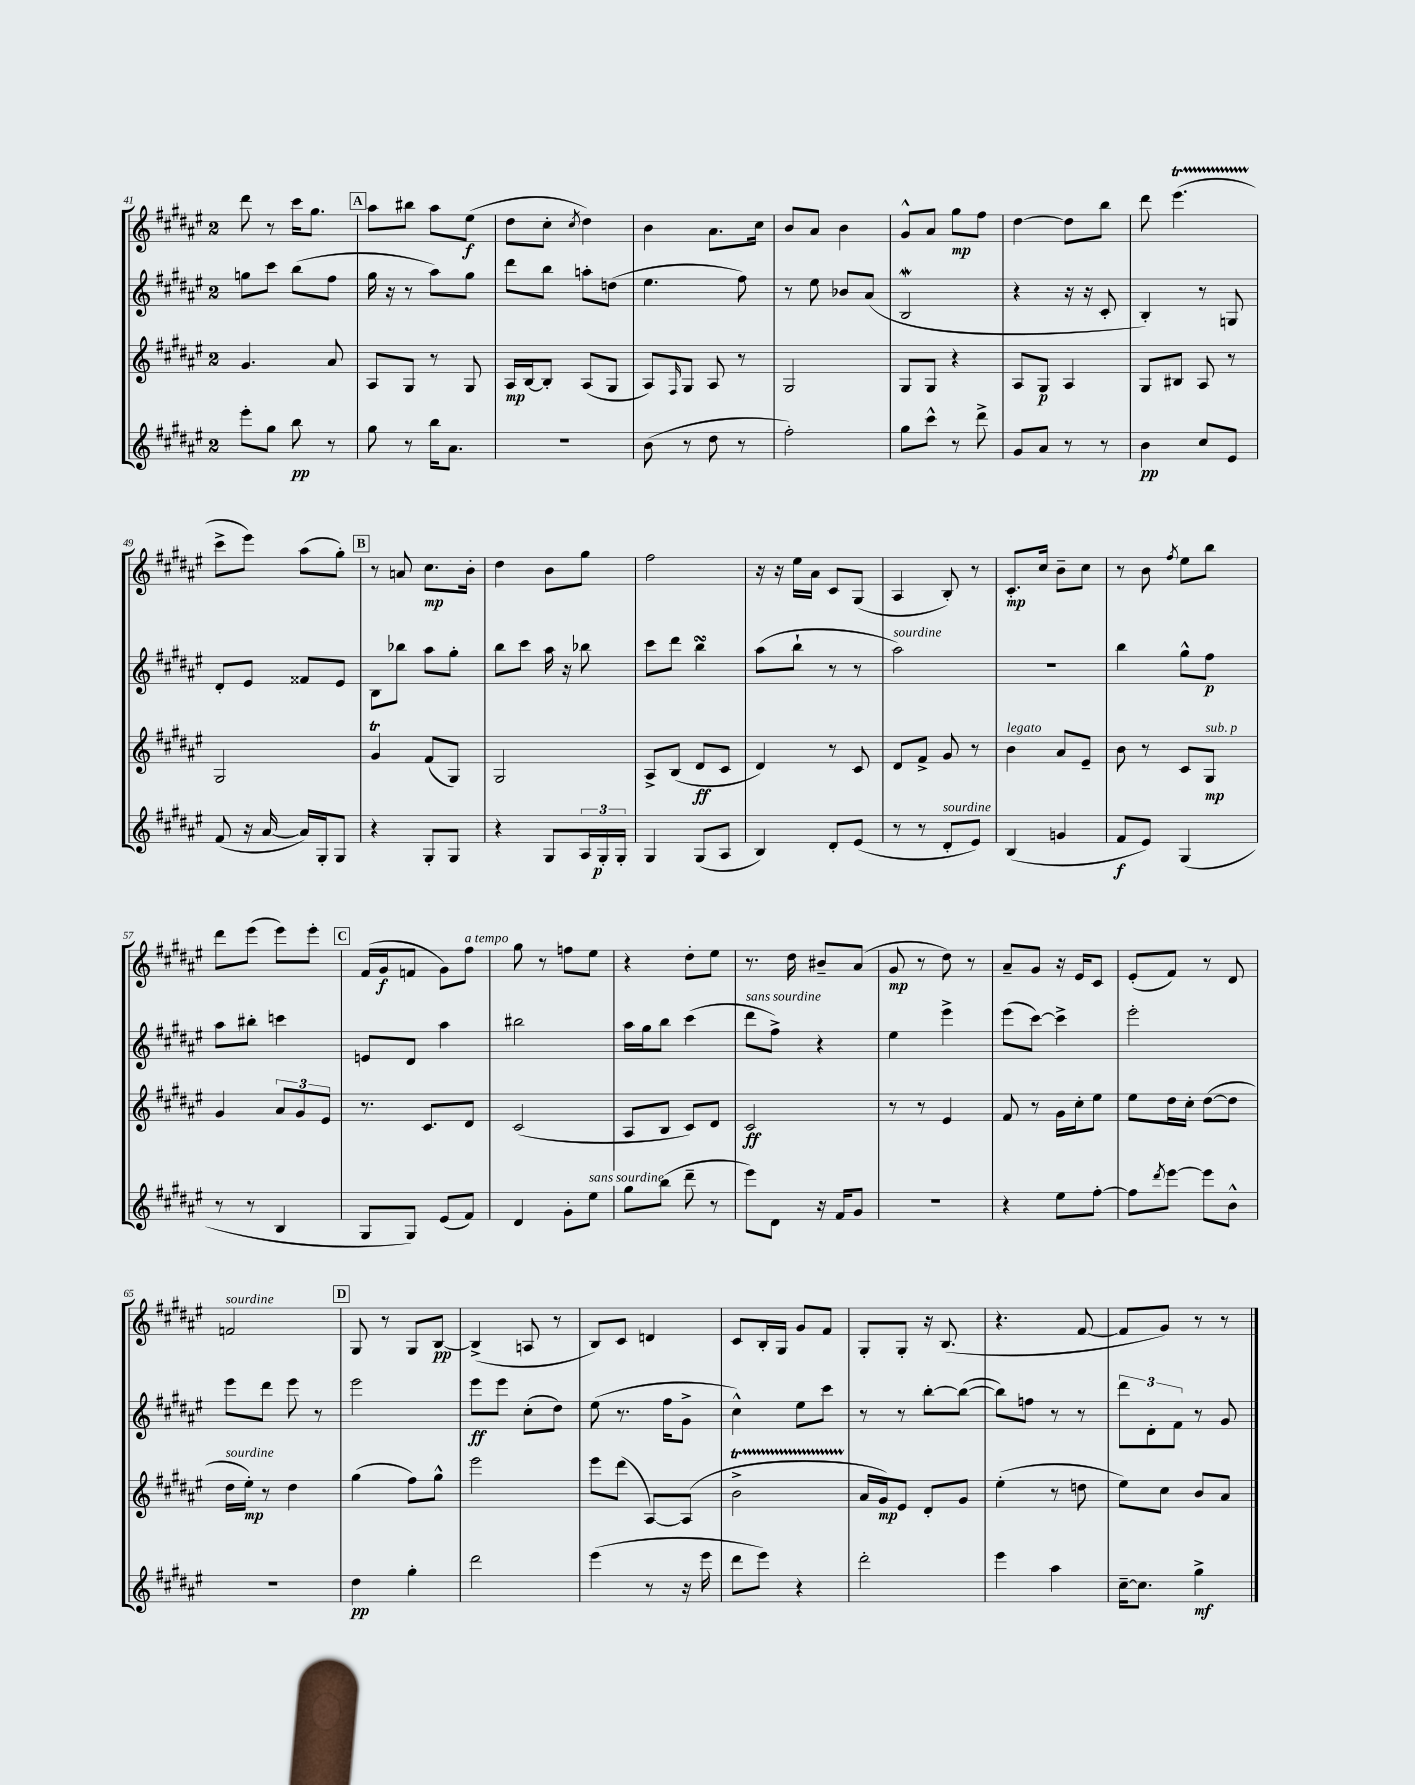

**kern	**kern	**kern	**kern
*staff4	*staff3	*staff2	*staff1
*clefG2	*clefG2	*clefG2	*clefG2
*k[f#c#g#d#a#e#]	*k[f#c#g#d#a#e#]	*k[f#c#g#d#a#e#]	*k[f#c#g#d#a#e#]
*M2/4	*M2/4	*M2/4	*M2/4
8eee#'	4.g#	8gg	8ddd#
8gg#	.	8ccc#	8r
8bb	.	(8bb	16ccc#
.	.	.	8.gg#
8r	8a#	8ff#	.
=	=	=	=
8gg#	8A#	16gg#	8aa#
.	.	16r	.
8r	8G#	8r	8bb#
16bb	8r	8aa#)	8aa#
8.a#	.	.	.
.	8G#	8gg#	(8ee#
=	=	=	=
2r	16A#	8ddd#	8dd#
.	[16B	.	.
.	8B']	8bb	8cc#'
.	.	.	8qcc#
.	(8A#	8aa'	4dd#)
.	8G#	(8dd	.
=	=	=	=
(8b	8A#)	4.ee#	4b
.	16qqF#	.	.
8r	8G#	.	.
8dd#	8A#	.	8.a#
8r	8r	8ff#)	.
.	.	.	16cc#
=	=	=	=
2ff#')	2G#	8r	8b
.	.	8ee#	8a#
.	.	8b-	4b
.	.	(8a#	.
=	=	=	=
8gg#	8G#	2B	8g#^^
8ccc#^^	8G#	.	8a#
8r	4r	.	8gg#
8ddd#^	.	.	8ff#
=	=	=	=
8g#	8A#	4r	[4dd#
8a#	8G#	.	.
8r	4A#	16r	8dd#]
.	.	16r	.
8r	.	8c#'	8bb
=	=	=	=
4b	8G#	4B')	8ddd#
.	8B#	.	(4.eee#
8cc#	8A#	8r	.
8e#	8r	8G	.
=	=	=	=
(8f#	2G#	8d#'	8ccc#^
16r	.	8e#	8eee#)
[16a#	.	.	.
16a#])	.	8f##	(8aa#
16G#'	.	.	.
8G#	.	8e#	8gg#')
=	=	=	=
4r	4g#	8B	8r
.	.	8bb-	8a
8G#'	(8f#	8aa#	8.cc#
8G#	8G#)	8gg#'	.
.	.	.	16b'
=	=	=	=
4r	2G#	8bb	4dd#
.	.	8ccc#	.
8G#	.	16aa#	8b
.	.	16r	.
24A#	.	8bb-	8gg#
24G#'	.	.	.
24G#'	.	.	.
=	=	=	=
4G#	8A#^	8ccc#	2ff#
.	(8B	8ddd#	.
(8G#	8d#	4bb	.
8A#	8c#	.	.
=	=	=	=
4B)	4d#)	(8aa#	16r
.	.	.	16r
.	.	8bb`	16ee#
.	.	.	16a#
8d#'	8r	8r	8c#
(8e#	8c#	8r	(8G#
=	=	=	=
8r	8d#	2aa#)	4A#
8r	8f#^	.	.
8d#'	8g#	.	8B')
8e#)	8r	.	8r
=	=	=	=
(4B	4b	2r	8.c#'
.	.	.	16cc#
4g	8a#	.	8b~
.	8e#~	.	8cc#
=	=	=	=
8f#	8b	4bb	8r
8e#)	8r	.	8b
.	.	.	8qff#
(4G#	8c#	8gg#^^	8ee#
.	8G#	8ff#	8bb
=	=	=	=
8r	4g#	8aa#	8ddd#
8r	.	8bb#'	(8eee#
4B	12a#	4ccc	8eee#)
.	12g#	.	.
.	.	.	8eee#'
.	12e#	.	.
=	=	=	=
8G#	8.r	8e	(16f#
.	.	.	16g#
8G#)	.	8d#	8f
.	8.c#	.	.
(8e#	.	4aa#	8g#)
8f#)	8d#	.	8ff#
=	=	=	=
4d#	(2c#	2bb#	8gg#
.	.	.	8r
8g#'	.	.	8ff
8ee#	.	.	8ee#
=	=	=	=
8gg#	8A#	16aa#	4r
.	.	16gg#	.
(8bb	8B	8bb	.
8ddd#~	8c#)	(4ccc#	8dd#'
8r	8d#	.	8ee#
=	=	=	=
8eee#)	2c#	8ddd#	8.r
8d#	.	8ff#^)	.
.	.	.	16dd#
16r	.	4r	8b#~
16f#	.	.	.
8g#	.	.	(8a#
=	=	=	=
2r	8r	4ee#	8g#
.	8r	.	8r
.	4e#	4eee#^	8dd#)
.	.	.	8r
=	=	=	=
4r	8f#	(8eee#	8a#~
.	8r	[8ccc#)	8g#
8ee#	16g#	4ccc#^]	16r
.	16cc#'	.	16e#
[8ff#'	8ee#	.	8c#
=	=	=	=
8ff#]	8ee#	2eee#'	(8e#'
8qddd#	.	.	.
[8eee#	16dd#	.	8f#)
.	16cc#'	.	.
8eee#]	([8dd#	.	8r
8b^^	8dd#]	.	8d#
=	=	=	=
2r	16dd#	8eee#	2f
.	16ee#')	.	.
.	8r	8ddd#	.
.	4dd#	8eee#	.
.	.	8r	.
=	=	=	=
4dd#	(4gg#	2eee#	8G#
.	.	.	8r
4gg#'	8ff#)	.	8G#
.	8gg#^^	.	[8B
=	=	=	=
2ddd#	2eee#	8eee#	(4B^]
.	.	8eee#	.
.	.	(8cc#'	8A
.	.	8dd#)	8r
=	=	=	=
(4eee#	8eee#	(8ee#	8B)
.	(8ddd#	8.r	8c#
8r	[8A#)	.	4d
.	.	16ff#	.
16r	(8A#]	8g#^	.
16eee#	.	.	.
=	=	=	=
8ddd#	2b^	4cc#^^)	8c#
8eee#)	.	.	16B'
.	.	.	16G#
4r	.	8ee#	8g#
.	.	8ccc#	8f#
=	=	=	=
2ddd#'	16a#	8r	8G#'
.	16g#)	.	.
.	8e#	8r	8G#'
.	8d#'	[8bb'	16r
.	.	.	(8.B
.	8g#	(8bb_	.
=	=	=	=
4eee#	(4ee#'	8bb])	4.r
.	.	8ff	.
4aa#	8r	8r	.
.	8dd	8r	[8f#
=	=	=	=
[16cc#~	8ee#)	12ddd#	8f#]
8.cc#]	.	.	.
.	.	12d#'	.
.	8cc#	.	8g#)
.	.	12f#	.
4gg#^	8b	8r	8r
.	8a#	8g#	8r
==	==	==	==
*-	*-	*-	*-
